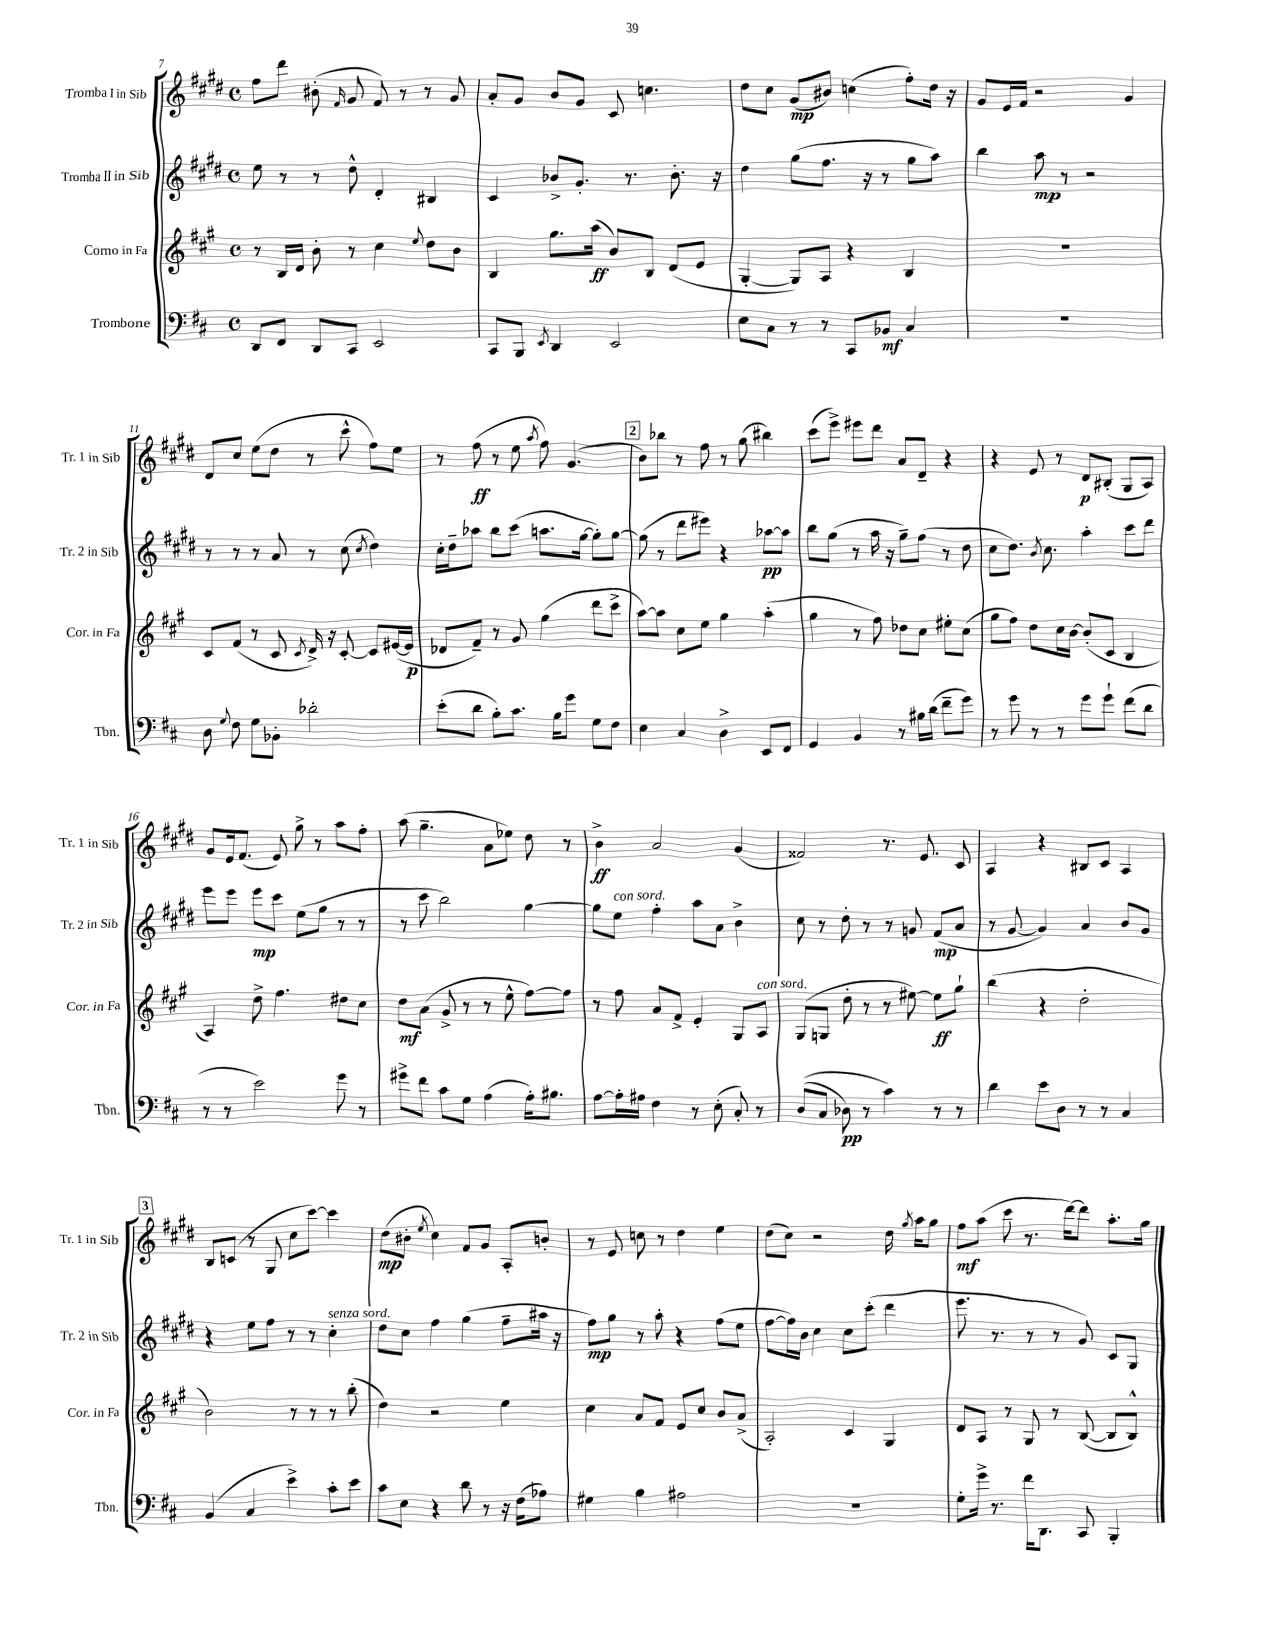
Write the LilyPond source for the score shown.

<<
\new StaffGroup <<
\new Staff = "s0" \with { instrumentName = "Tromba I in Sib" shortInstrumentName = "Tr. 1 in Sib" } {
    \clef treble \key e \major \defaultTimeSignature \time 4/4
    \autoBeamOff fis''8[ dis'''8] bis'8-.( \grace { fis'16 } gis'8 fis'8) r8 r8 gis'8 |
    a'8[-. gis'8] b'8[ gis'8] cis'8 c''4. |
    dis''8[ cis''8] gis'8[\mp( bis'8]) c''4( fis''8[-.) dis''16] r16 |
    gis'8[ e'16 fis'16] r2 gis'4 |
    dis'8[ cis''8] e''8[( dis''8] r8 cis'''8-^ fis''8[) e''8] |
    r8 fis''8\ff( r8 e''8 \acciaccatura { a''8 } fis''8) gis'4.( |
    \mark \markup { \box "2" } b'8[) bes''8] r8 fis''8 r8 gis''8( bis''4) |
    cis'''8[( e'''8]->) eis'''8[ dis'''8] a'8[ dis'8]-- r4 |
    r4 e'8 r8 dis'8[\p bis8]-.( gis8[ a8]) |
    gis'8[ e'16 fis'8.]( e'8) gis''8-> r8 a''8[ fis''8]-. |
    a''8( gis''4.-- a'8[ ees''8]) dis''8 r8 |
    b'4->\ff a'2 gis'4( |
    fisis'2) r8. e'8. cis'8 |
    a4 r4 bis8[ cis'8] a4 |
    \mark \markup { \box "3" } b8[ c'8]( r8 gis8 cis''8[ cis'''8]~) cis'''4 |
    dis''8[\mp( bis'8]-. \acciaccatura { e''8 } cis''4) fis'8[ gis'8] a8[-. b'8]-. |
    r8 e'8 c''8 r8 dis''4 e''4 |
    dis''8[( cis''8]) r2 dis''16 \acciaccatura { gis''8 } a''16[ gis''8] |
    fis''8[\mf a''8]( cis'''8 r8. dis'''16[~) dis'''8] a''8.[-. gis''16] \bar "|." |
}
\new Staff = "s1" \with { instrumentName = "Tromba II in Sib" shortInstrumentName = "Tr. 2 in Sib" } {
    \clef treble \key e \major \defaultTimeSignature \time 4/4
    \autoBeamOff e''8 r8 r8 dis''8-^ dis'4-. bis4 |
    cis'4 bes'8[-> gis'8.]-. r8. bes'8.-. r16 |
    dis''4 gis''8[( fis''8.] r16 r8 gis''8[ a''8]) |
    b''4 a''8\mp r8 r2 |
    r8 r8 r8 a'8 r8 cis''8( \acciaccatura { cis''8 } dis''4) |
    cis''16[-. dis''16-- aes''8] b''8[ cis'''8]( a''8.[ gis''16]~ gis''8[-.) gis''8]~ |
    \mark \markup { \box "2" } gis''8( r8 dis'''8[ eis'''8]) r4 aes''8[~\pp aes''8] |
    b''8[ gis''8]( r8 a''16 r16 gis''8[--) fis''8]( r8 dis''8 |
    cis''8[ dis''8.]) \acciaccatura { b'8 } cis''8. a''4-. cis'''8[ dis'''8] |
    e'''8[ e'''8] e'''8[\mp cis'''8] e''8[( gis''8] r8 r8 |
    r8 cis'''8 b''2) gis''4~ |
    gis''8[ e''8]^\markup { \italic "con sord." } fis''4-. a''8[ a'8] b'4-> |
    cis''8 r8 dis''8-. r8 r8 g'8 fis'8[\mp( a'8] |
    r8 gis'8~ gis'4) a'4 b'8[ gis'8] |
    \mark \markup { \box "3" } r4 e''8[ fis''8] r8 r8 cis''4-.^\markup { \italic "senza sord." } |
    dis''8[ cis''8] fis''4 gis''4( fis''8[-- ais''16] r16 |
    fis''8[\mp) gis''8] r8 a''8-. r4 fis''8[( e''8] |
    fis''8[~ fis''16) b'16] cis''4 cis''8[ cis'''8]-.( dis'''4 |
    e'''8. r8. r8 r8 gis'8) cis'8[ gis8] \bar "|." |
}
\new Staff = "s2" \with { instrumentName = "Corno in Fa" shortInstrumentName = "Cor. in Fa" } {
    \clef treble \key a \major \defaultTimeSignature \time 4/4
    \autoBeamOff r8 b16[ d'16] b'8-. r8 cis''4 \appoggiatura { e''8 } d''8[ b'8] |
    b4 gis''8.[ a''16]\ff( b'8[) b8] d'8[( e'8] |
    gis4~-. gis8[) a8] r4 b4 |
    R1 |
    cis'8[ fis'8]( r8 cis'8 \acciaccatura { cis'8 } d'16->) r16 cis'8~-. cis'8[ eis'16~( eis'16]\p |
    des'8[ fis'8]--) r8 gis'8 gis''4( d'''8[ cis'''8]-> |
    \mark \markup { \box "2" } a''8[~) a''8] cis''8[ e''8] gis''4 a''4-.( |
    gis''4 r8 fis''8) des''8[ cis''8] eis''8[-. cis''8]( |
    gis''8[ fis''8]) d''8[ cis''16 b'16]~ b'8[-.( cis'8] b4 |
    a4) d''8-> fis''4. dis''8[ cis''8] |
    d''8[\mf a'8]( gis'8-> r8 r8 e''8-^ fis''8[~) fis''8] |
    r8 fis''8 a'8[ fis'8]-> e'4-. gis8[ a8]^\markup { \italic "con sord." } |
    gis8[( g8] d''8-. r8 r8 eis''8~) eis''8[\ff gis''8]-! |
    b''4( r4 d''2-. |
    \mark \markup { \box "3" } b'2) r8 r8 r8 b''8-.( |
    d''4) r2 e''4 |
    cis''4 a'8[ fis'8] e'8[ cis''8] b'8[ a'8]->( |
    a2-.) cis'4 gis4 |
    d'8[ a8] r8 gis8 r8 b8~( b8[ b8]-^) \bar "|." |
}
\new Staff = "s3" \with { instrumentName = "Trombone" shortInstrumentName = "Tbn." } {
    \clef bass \key d \major \defaultTimeSignature \time 4/4
    \autoBeamOff d,8[ fis,8] d,8[ cis,8] e,2 |
    cis,8[ b,,8] \acciaccatura { e,8 } d,4 e,2 |
    e8[ cis8] r8 r8 cis,8[ bes,8]\mf cis4 |
    R1 |
    d8 \appoggiatura { g8 } fis8 g8[ bes,8]-. des'2-. |
    e'8[-.( d'8] b8[-.) cis'8.] b16[ g'8] g8[ fis8] |
    \mark \markup { \box "2" } e4 cis4 d4-> e,8[ fis,8] |
    g,4 b,4 r8 bis16[ d'16]( fis'8[-- g'8]) |
    r8 g'8 r8 r8 g'8[ g'8]-! fis'8[( d'8] |
    r8 r8 e'2) g'8 r8 |
    gis'8[-> fis'8] cis'8[ g8] a4( a16[-.) bis8.] |
    a8[~ a16-. ais16] fis4 r8 e8-.( cis8-.) r8 |
    d8[(\( cis8] des8\pp) r8 cis'4\) r8 r8 |
    d'4 e'8[ d8] r8 r8 cis4 |
    \mark \markup { \box "3" } b,4( cis4 e'4->) cis'8[-. e'8] |
    cis'8[ e8] r4 d'8 r8 r16 fis16[( aes8]) |
    gis4 b4 ais2 |
    R1 |
    g8[-. g'16]-> r8. fis'16[ d,8.] cis,8 b,,4-. \bar "|." |
}
>>
>>
\layout { \context { \Score currentBarNumber = #7 } }
